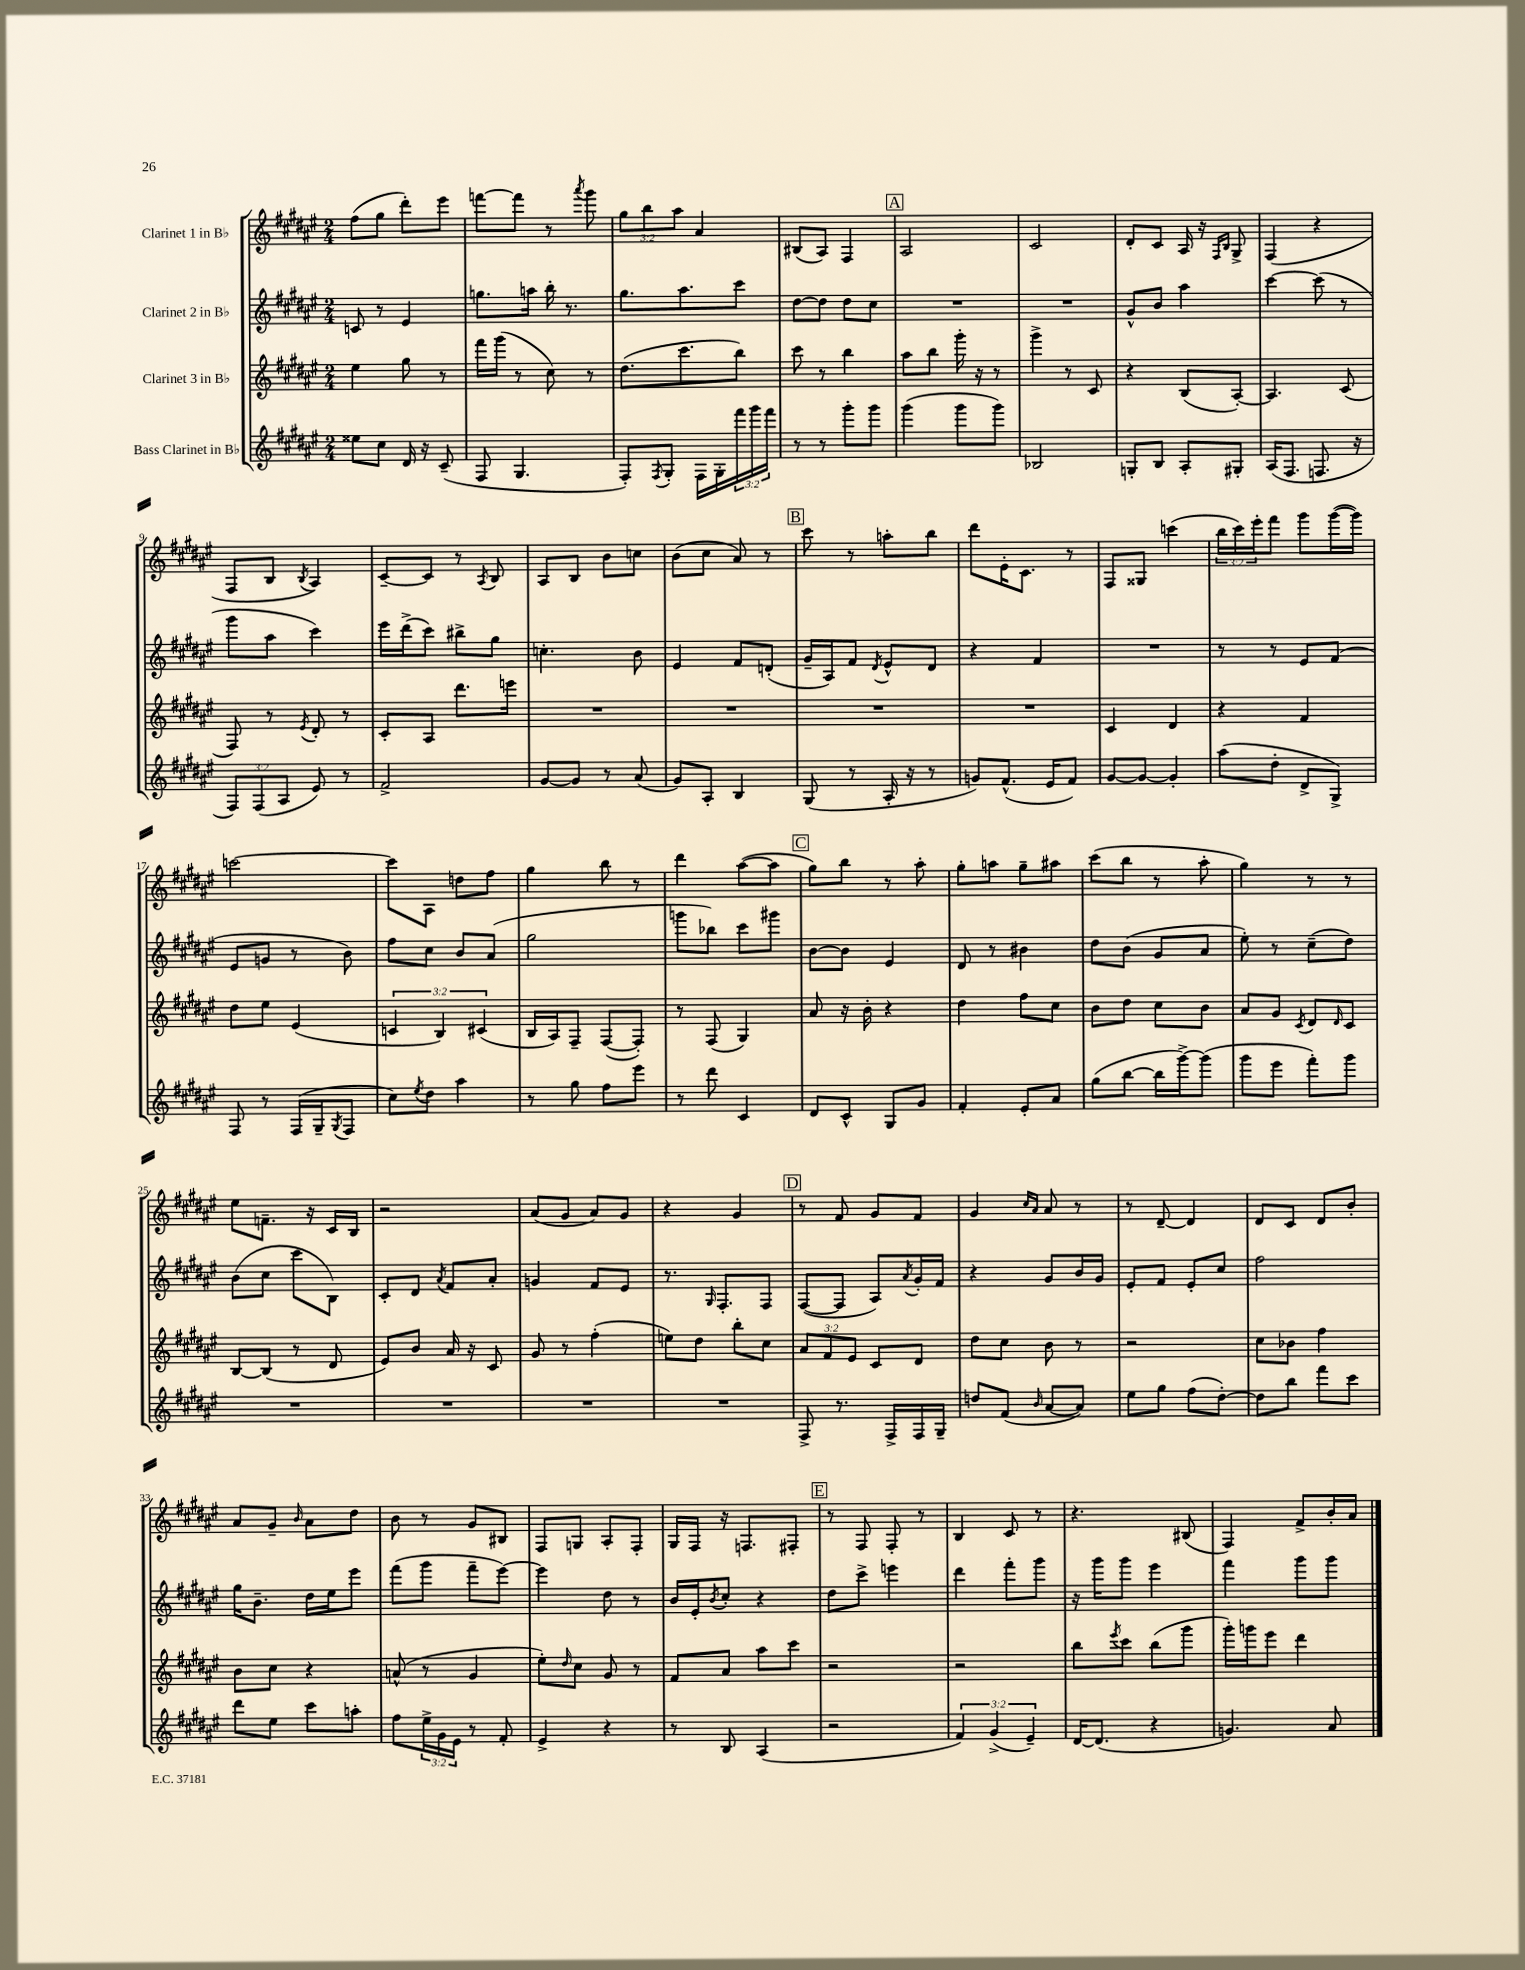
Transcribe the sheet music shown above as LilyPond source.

<<
\new StaffGroup <<
\new Staff = "s0" \with { instrumentName = "Clarinet 1 in Bb" } {
    \clef treble \key fis \major \numericTimeSignature \time 2/4 \override Staff.TupletNumber.text = #tuplet-number::calc-fraction-text
    fis''8( gis''8 dis'''8-.) eis'''8 |
    f'''8~ f'''8 r8 \acciaccatura { ais'''8 } gis'''8 |
    \tuplet 3/2 { gis''8 b''8 ais''8 } ais'4 |
    bis8( ais8) fis4 |
    \mark \markup { \box "A" } ais2 |
    cis'2 |
    dis'8-. cis'8 ais16 r16 \grace { fis16 b16 } gis8-> |
    fis4( r4 |
    fis8 b8 \acciaccatura { b8 } ais4) |
    cis'8~-- cis'8 r8 \acciaccatura { ais8 } b8 |
    ais8 b8 b'8 c''8 |
    b'8( cis''8 ais'8) r8 |
    \mark \markup { \box "B" } cis'''8 r8 a''8-. b''8 |
    dis'''8 eis'16-. cis'8. r8 |
    fis8 gisis8 c'''4( |
    \tuplet 3/2 { b''16 cis'''16) eis'''16-. } fis'''8 gis'''8 gis'''16~( gis'''16) |
    c'''2~ |
    c'''8 ais8 d''8 fis''8 |
    gis''4 b''8 r8 |
    dis'''4 ais''8~( ais''8 |
    \mark \markup { \box "C" } gis''8) b''8 r8 ais''8-. |
    gis''8-. a''8 gis''8-- ais''8 |
    cis'''8( b''8 r8 ais''8-. |
    gis''4) r8 r8 |
    eis''8 f'8.-- r16 cis'16 b16 |
    r2 |
    ais'8( gis'8 ais'8) gis'8 |
    r4 gis'4 |
    \mark \markup { \box "D" } r8 fis'8 gis'8 fis'8 |
    gis'4 \grace { cis''16 ais'16 } ais'8 r8 |
    r8 dis'8~-- dis'4 |
    dis'8 cis'8 dis'8 b'8-. |
    ais'8 gis'8-- \grace { b'16 } ais'8 dis''8 |
    b'8 r8 gis'8 bis8 |
    fis8 g8 ais8-. fis8-. |
    gis16 fis16 r16 f8. fis8-. |
    \mark \markup { \box "E" } r8 fis8 fis8-. r8 |
    b4 cis'8 r8 |
    r4. bis8( |
    fis4) fis'8-> b'16-. ais'16 \bar "|." |
}
\new Staff = "s1" \with { instrumentName = "Clarinet 2 in Bb" } {
    \clef treble \key fis \major \numericTimeSignature \time 2/4
    c'8 r8 eis'4 |
    g''8. a''16 b''16-. r8. |
    gis''8. ais''8. cis'''8 |
    dis''8~ dis''8 dis''8 cis''8 |
    \mark \markup { \box "A" } R2 |
    R2 |
    gis'8-^ b'8 ais''4 |
    cis'''4~ cis'''8( r8 |
    gis'''8 ais''8 cis'''4) |
    eis'''16 dis'''16->( cis'''8) bis''8-> gis''8 |
    c''4.-. b'8 |
    eis'4 fis'8 d'8-.( |
    \mark \markup { \box "B" } gis'16-- ais16) fis'8 \acciaccatura { dis'8 } eis'8-^ dis'8 |
    r4 fis'4 |
    R2 |
    r8 r8 eis'8 fis'8( |
    eis'8 g'8 r8 b'8) |
    fis''8 cis''8 b'8 ais'8( |
    gis''2 |
    g'''8 bes''8) cis'''8 gis'''8 |
    \mark \markup { \box "C" } b'8~ b'8 eis'4 |
    dis'8 r8 bis'4 |
    dis''8 b'8( gis'8 ais'8 |
    eis''8-.) r8 cis''8--( dis''8) |
    b'8( cis''8 cis'''8 b8) |
    cis'8-. dis'8 \acciaccatura { ais'8 } fis'8 ais'8-. |
    g'4 fis'8 eis'8 |
    r8. \grace { gis16 } fis8.-. fis8 |
    \mark \markup { \box "D" } fis8~( fis8 ais8) \acciaccatura { ais'8 } gis'16-. fis'16 |
    r4 gis'8 b'16 gis'16 |
    eis'8-. fis'8 eis'8-. cis''8 |
    fis''2 |
    gis''16 b'8.-- dis''16 eis''16 eis'''8 |
    fis'''8( gis'''8 fis'''8-- eis'''8~) |
    eis'''4 dis''8 r8 |
    b'16 eis'16-. \acciaccatura { b'8 } cis''8-. r4 |
    \mark \markup { \box "E" } dis''8 cis'''8-> e'''4 |
    dis'''4 fis'''8-. gis'''8 |
    r16 gis'''16 gis'''8 eis'''4 |
    fis'''4 gis'''8 gis'''8 \bar "|." |
}
\new Staff = "s2" \with { instrumentName = "Clarinet 3 in Bb" } {
    \clef treble \key fis \major \numericTimeSignature \time 2/4 \override Staff.TupletNumber.text = #tuplet-number::calc-fraction-text
    eis''4 gis''8 r8 |
    fis'''16 gis'''16( r8 cis''8) r8 |
    dis''8.( cis'''8. b''8) |
    cis'''8 r8 b''4 |
    \mark \markup { \box "A" } ais''8 b''8 gis'''16-. r16 r8 |
    gis'''4-> r8 cis'8 |
    r4 b8( ais8~-.) |
    ais4. cis'8( |
    fis8) r8 \acciaccatura { eis'8 } dis'8-. r8 |
    cis'8-. ais8 dis'''8. e'''16 |
    R2 |
    R2 |
    \mark \markup { \box "B" } R2 |
    R2 |
    cis'4 dis'4 |
    r4 fis'4 |
    dis''8 eis''8 eis'4( |
    \tuplet 3/2 { c'4 b4) cis'4( } |
    b16 ais16) fis8-- fis8~( fis8-.) |
    r8 fis8( gis4) |
    \mark \markup { \box "C" } ais'8 r16 b'16-. r4 |
    dis''4 fis''8 cis''8 |
    b'8 dis''8 cis''8 b'8 |
    ais'8 gis'8 \acciaccatura { cis'8 } dis'8 \grace { dis'16 } cis'8 |
    b8~ b8( r8 dis'8 |
    eis'8) b'8 ais'16 r16 cis'8 |
    gis'8 r8 fis''4-.( |
    e''8) dis''8 b''8-. cis''8 |
    \mark \markup { \box "D" } \tuplet 3/2 { ais'8 fis'8 eis'8 } cis'8 dis'8 |
    dis''8 cis''8 b'8 r8 |
    r2 |
    cis''8 bes'8 fis''4 |
    b'8 cis''8 r4 |
    a'8-^( r8 gis'4 |
    eis''8-.) \grace { dis''16 } cis''8 gis'8 r8 |
    fis'8 ais'8 ais''8 cis'''8 |
    \mark \markup { \box "E" } r2 |
    r2 |
    b''8 \acciaccatura { eis'''8 } cis'''8 b''8( gis'''8 |
    gis'''16-.) g'''16 eis'''8 dis'''4 \bar "|." |
}
\new Staff = "s3" \with { instrumentName = "Bass Clarinet in Bb" } {
    \clef treble \key fis \major \numericTimeSignature \time 2/4 \override Staff.TupletNumber.text = #tuplet-number::calc-fraction-text
    eisis''8 cis''8 dis'16 r16 cis'8--( |
    fis8 gis4. |
    fis8-.) \acciaccatura { fis8 } gis8-. fis16 gis16-. \tuplet 3/2 { fis'''16 gis'''16 fis'''16 } |
    r8 r8 gis'''8-. gis'''8 |
    \mark \markup { \box "A" } gis'''4( gis'''8 gis'''8) |
    bes2 |
    g8-. b8 ais8-. gis8-. |
    ais16( fis8. f8. r16 |
    \tuplet 3/2 { fis8) fis8( ais8 } eis'8) r8 |
    fis'2-> |
    gis'8~ gis'8 r8 ais'8( |
    gis'8) ais8-. b4 |
    \mark \markup { \box "B" } gis8( r8 ais16-. r16 r8 |
    g'8) fis'8.-^( eis'16 fis'8) |
    gis'8~ gis'8~ gis'4-. |
    ais''8( dis''8-. dis'8-> gis8->) |
    fis8 r8 fis16( gis16-- \acciaccatura { gis8 } fis8 |
    cis''8) \acciaccatura { eis''8 } dis''8 ais''4 |
    r8 gis''8 fis''8 eis'''8 |
    r8 dis'''8 cis'4 |
    \mark \markup { \box "C" } dis'8 cis'8-^ gis8 gis'8 |
    fis'4-. eis'8-. ais'8 |
    gis''8( b''8~ b''16 gis'''16~->) gis'''8( |
    gis'''8 eis'''8 fis'''8-.) gis'''8 |
    R2 |
    R2 |
    R2 |
    R2 |
    \mark \markup { \box "D" } fis8-> r8. fis16-> fis16 gis16-- |
    d''8 fis'8( \grace { b'16 } ais'8~ ais'8) |
    eis''8 gis''8 fis''8( dis''8~-.) |
    dis''8 b''8 fis'''8 cis'''8 |
    dis'''8 eis''8 cis'''8 a''8-. |
    fis''8 \tuplet 3/2 { eis''16-> gis'16 eis'16 } r8 fis'8-. |
    eis'4-> r4 |
    r8 b8 ais4( |
    \mark \markup { \box "E" } r2 |
    \tuplet 3/2 { fis'4) gis'4->( eis'4--) } |
    dis'16~ dis'8.( r4 |
    g'4.) ais'8 \bar "|." |
}
>>
>>
